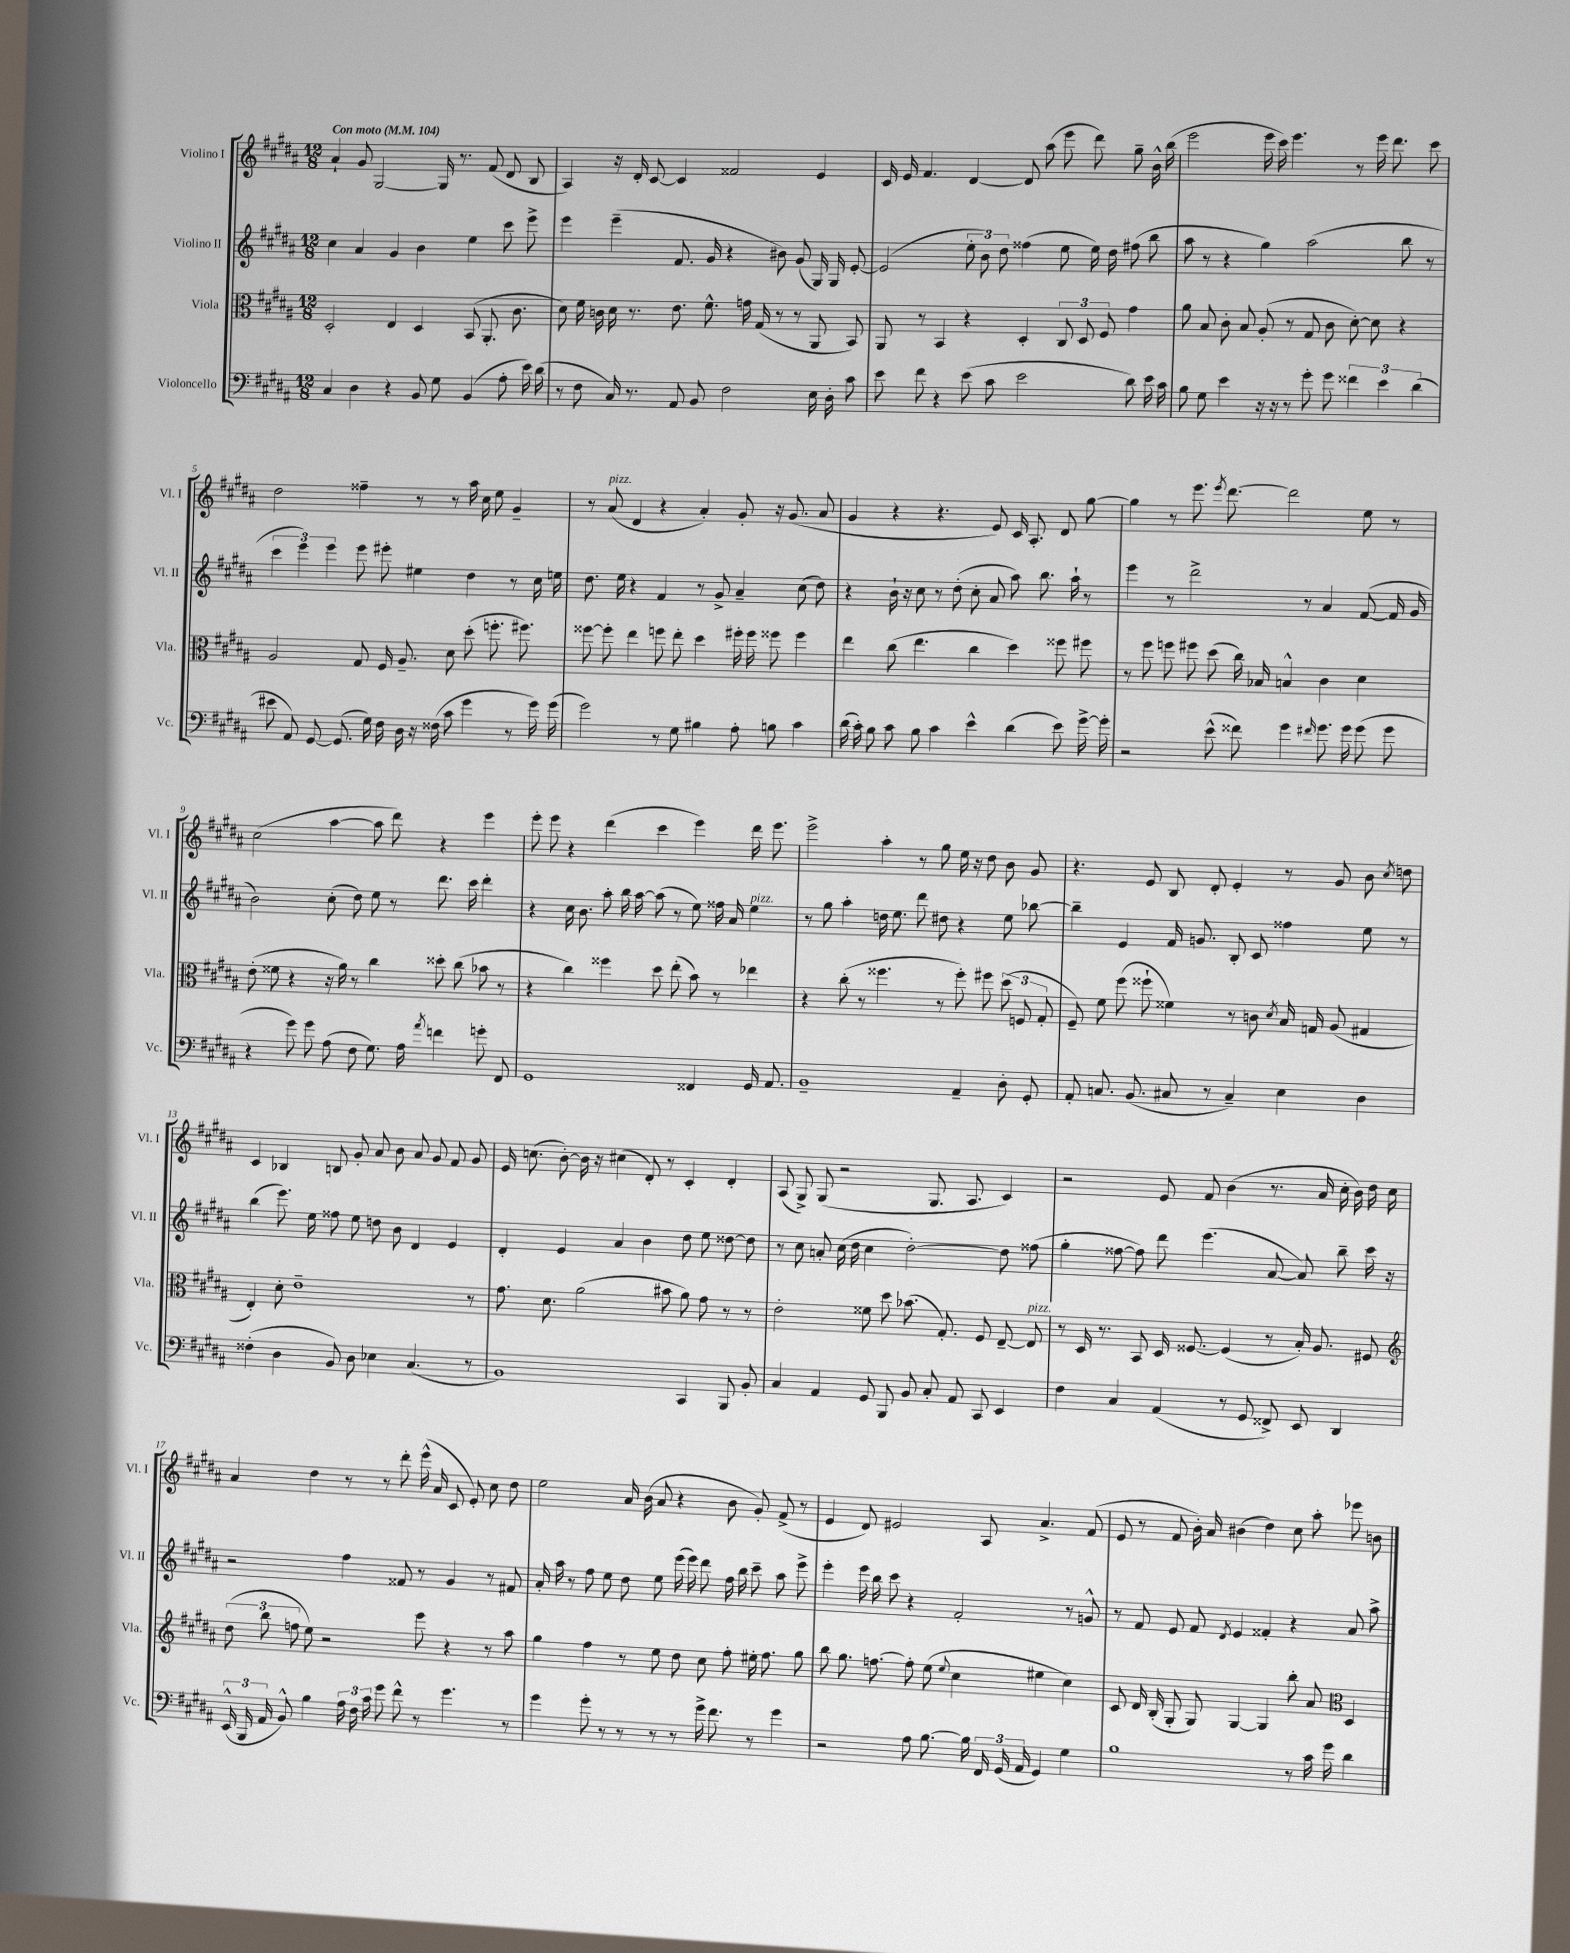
<<
\new StaffGroup <<
\new Staff = "s0" \with { instrumentName = "Violino I" shortInstrumentName = "Vl. I" } {
    \clef treble \key b \major \numericTimeSignature \time 12/8 \tempo "Con moto" 4 = 104
    \autoBeamOff ais'4-! gis'8 gis2~ gis16 r8. fis'8( dis'8 b8 |
    ais4) r16 dis'16-. cis'8~ cis'4 fisis'2 e'4 |
    cis'16 e'16 fis'4. dis'4~ dis'8 ais''8( e'''8 dis'''8) gis''8-- b'16-^ b''16( |
    e'''2 e'''16 cis'''16) e'''4. r8 e'''16 dis'''8. cis'''8 |
    dis''2 fisis''4-- r8 r8 ais''16 cis''16 e''8 gis'4-- |
    r8 ais'8^\markup { \italic "pizz." }( dis'4 r4 ais'4-.) gis'8-. r16 gis'8.( ais'8 |
    gis'4 r4 r4. e'8) cis'16 ais8.-. dis'8 gis''8~ |
    gis''4 r8 e'''8. \acciaccatura { e'''8 } dis'''8.~ dis'''2 e''8 r8 |
    cis''2( ais''4~ ais''8 dis'''8) r4 e'''4 |
    e'''8-. e'''8 r4 dis'''4( cis'''4 e'''4) dis'''16 e'''8. |
    e'''2-> ais''4-. r8 gis''8 e''16 r16 dis''8 b'8 gis'8 |
    r4. e'8 b8 dis'8-. e'4-. r8 gis'8 b'8 \acciaccatura { cis''8 } d''8 |
    cis'4 bes4 b8 gis'8-. ais'8 b'8 ais'8 gis'8 fis'8 gis'8 |
    e'16 c''8.( b'8~-.) b'16 r16 cis''4( dis'8-.) r8 cis'4-. dis'4-. |
    ais8( gis8->) gis8( r2 gis8. ais8. cis'4) |
    r2 e'8 fis'8 b'4( r8. ais'16 cis''16-. b'16) dis''16 cis''16 |
    ais'4 dis''4 r8 r8 dis'''8-. e'''16-^( ais'16 cis'8 e'8-.) cis''8 dis''8 |
    e''2 ais'16 b'16( ais'8 r4 b'8 gis'8-.) fis'8->( r8 |
    e'4 dis'8) eis'2 ais8 ais'4.-> fis'8( |
    e'8 r8 fis'8 b'16-.) ais'16 bis'4( dis''4) cis''8 ais''8-. ees'''8 b'8 \bar "|." |
}
\new Staff = "s1" \with { instrumentName = "Violino II" shortInstrumentName = "Vl. II" } {
    \clef treble \key b \major \numericTimeSignature \time 12/8
    \autoBeamOff cis''4 ais'4 gis'4 b'4 e''4 cis'''8 e'''8-> |
    e'''4 e'''4--( fis'8. gis'16 r4 bis'8) gis'8( gis16) gis16 e'8~-. |
    e'2( \tuplet 3/2 { e''8-. b'8) dis''8 } fisis''4( e''8 e''16) dis''16 fis''8( b''8 |
    ais''8 r8 r4 gis''4) ais''2( b''8 r8 |
    \tuplet 3/2 { cis'''4 e'''4) e'''4 } e'''8 eis'''8-. eis''4 dis''4 r8 cis''16 e''16 |
    dis''8. e''16 r4 fis'4 r8 gis'8-> ais'4-- cis''8( dis''8) |
    r4 b'16-! r16 cis''8 r8 dis''8-.( cis''8-. ais'8 ais''8) b''8. ais''16-! r8 |
    e'''4 r8 dis'''2-> r8 ais'4 fis'8~( fis'16 gis'16 |
    b'2) cis''8-.( dis''8) e''8 r8 dis'''8. cis'''16 dis'''4-. |
    r4 cis''16 b'8. ais''8-. b''16 ais''16~ ais''8( r8 e''8) fisis''16 ais'16 e''4^\markup { \italic "pizz." } |
    r8 gis''8 ais''4-. d''16 e''8. dis'''8 dis''8 r4 e''8 bes''8~ |
    bes''4-- e'4 fis'16 g'8. b8-. cis'8 fisis''4 e''8 r8 |
    b''4( e'''8.) e''16 fisis''8 e''8 d''8 b'8 dis'4 e'4 |
    dis'4-. e'4 ais'4 b'4 dis''8 e''8 disis''8~ disis''8 |
    r8 cis''8 a'8-. cis''16( dis''16 cis''4 dis''2~-.) dis''8 fisis''8( |
    gis''4-. fisis''8~ fisis''8) dis'''8 e'''4.( ais'8~ ais'8) b''8-- cis'''16 r16 |
    r2 fis''4 fisis'8 r8 gis'4 r8 fis'8 |
    ais'16-. ais''16 r8 fis''8 e''8 dis''8 e''8 e'''16( e'''16) dis'''8 fis''16 b''16 cis'''8-- ais''8 e'''8-> |
    e'''4-. e'''16 b''16 cis'''8 r4 fis'2-. r8 g'8-^ |
    r8 fis'8 e'8 fis'8 \acciaccatura { dis'8 } e'4 fisis'4-. r4 ais'8 ais''8-> \bar "|." |
}
\new Staff = "s2" \with { instrumentName = "Viola" shortInstrumentName = "Vla." } {
    \clef alto \key b \major \numericTimeSignature \time 12/8
    \autoBeamOff dis2-. e4 dis4 b,8( ais,8.-. cis'8. |
    dis'8) fis'16 c'16 dis'16 r8. e'8. fis'8.-^ g'16 gis16( r8 r8 ais,8 b,8) |
    ais,8 r8 b,4 r4 dis4-. \tuplet 3/2 { cis8 dis8 fis8 } gis'4 |
    ais'8 b8 cis'8-. b8 ais8-.( r8 gis8 cis'8 dis'8~-.) dis'8 r4 |
    ais2 gis8 fis16 ais8.-- dis'8 dis''8-.( f''8.-. fis''8.) |
    fisis''8~ fisis''8-. e''4 f''8 e''8-. dis''4 fis''16-. fis''16 fisis''8 fisis''4 |
    e''4 cis''8( e''4. cis''4 dis''4) fisis''8 fis''8 |
    r8 fis''8 f''8 fis''8 dis''8( cis''16) bes16 b4-^ cis'4 dis'4 |
    e'8-.( fisis'8 r4 r16 ais'16) r8 cis''4 disis''8-. cis''8( bes'8 r8 |
    r4 cis''4) fisis''4 dis''8 e''8-.( b'8) r8 ees''4 |
    r4 cis''8-.( r8 fisis''4. r8 fisis''8-.) fis''8 \tuplet 3/2 { dis''8( f8 gis8-. } |
    fis8--) fis'8 fis''8( fisis''8-! fisis'4) r8 c'8 \acciaccatura { dis'8 } b16 g16 ais8( gis4 |
    e4-.) dis'8-. e'1-- r8 |
    gis'8. dis'8. ais'2( bis'8 ais'8) gis'8 r8 r8 |
    e'2-. fisis'8 dis''8 bes'8.( gis8.-.) fis8 e8~-- e8^\markup { \italic "pizz." } |
    r8 dis16 r8. b,8 dis16 fisis8.~ fisis4( r8 b16-.) ais8. fis8 |
    \clef treble \tuplet 3/2 { dis''8( b''8 f''8 } e''8) r2 e'''8 r4 r8 ais''8 |
    gis''4 fis''4 r8 e''8 dis''8 cis''8 fis''8-. eis''16-. fis''8. gis''8 |
    b''8 gis''8. f''8.~ f''8-. e''8( \appoggiatura { e''8 } cis''4 eis''4 cis''4) |
    cis'8 dis'16 b16-.( gis8-. gis8) gis4~ gis4 b''8-. ais'8 \clef alto dis4 \bar "|." |
}
\new Staff = "s3" \with { instrumentName = "Violoncello" shortInstrumentName = "Vc." } {
    \clef bass \key b \major \numericTimeSignature \time 12/8
    \autoBeamOff cis4 dis4 r4 b,8 gis8 b,4( ais8-. e'16) dis'16( |
    r8 fis8 cis16) r8. ais,8 b,8 fis2 e16 dis16-. cis'8 |
    e'8 fis'8 r4 e'8( cis'8 e'2 dis'8) e'16 cis'16 |
    b8 gis8 e'4 r16 r16 r8 gis'8-. gis'8 \tuplet 3/2 { fisis'4 e'4 dis'4( } |
    eis'8 ais,8) gis,8~ gis,8.( gis16) fis16 dis16 r16 fisis16( cis'8 gis'4 r8 gis'16) gis'16( |
    gis'2) r8 gis8 bis4 ais8-. b8 cis'4 |
    dis'16( cis'16-.) b8 cis'8 b8 cis'4 e'4-^ dis'4( e'8) gis'16~-> gis'16-. |
    r2 e'8-^( fisis'8) gis'4 \grace { fis'16 } gis'8. gis'16 gis'8( gis'8 |
    r4 gis'8) gis'8 ais8( fis8 gis8.) ais16 \acciaccatura { ais'8 } f'4 g'8-. fis,8 |
    gis,1 fisis,4 gis,16 ais,8. |
    b,1-- ais,4-- dis8-. gis,8-. |
    ais,8-. c8. b,8.( cis8 r8 cis4--) e4 dis4 |
    fisis4-.( dis4 b,8) dis8 ees4 cis4.( r8 |
    b,1) cis,4 b,,8 b,8-. |
    cis4 ais,4 gis,8 b,,8 b,8 cis8-. ais,8 cis,8 e,4 |
    fis4 cis4 ais,4( r8 gis,8 fisis,8->) e,8 dis,4 |
    \tuplet 3/2 { e,16-^( b,,16 ais,16 } b,8-^) b4 \tuplet 3/2 { ais16 fis16 cis'16 } gis'8 fis'8-^ r8 gis'4. r8 |
    gis'4 gis'8-. r8 r8 r8 r8 gis'16-> fis'8. r8 gis'4 |
    r2 ais8 b8.~ b16 \tuplet 3/2 { fis,16 gis,16( ais,16 } gis,4) gis4 |
    b1 r8 cis'16 gis'16 dis'4 \bar "|." |
}
>>
>>
